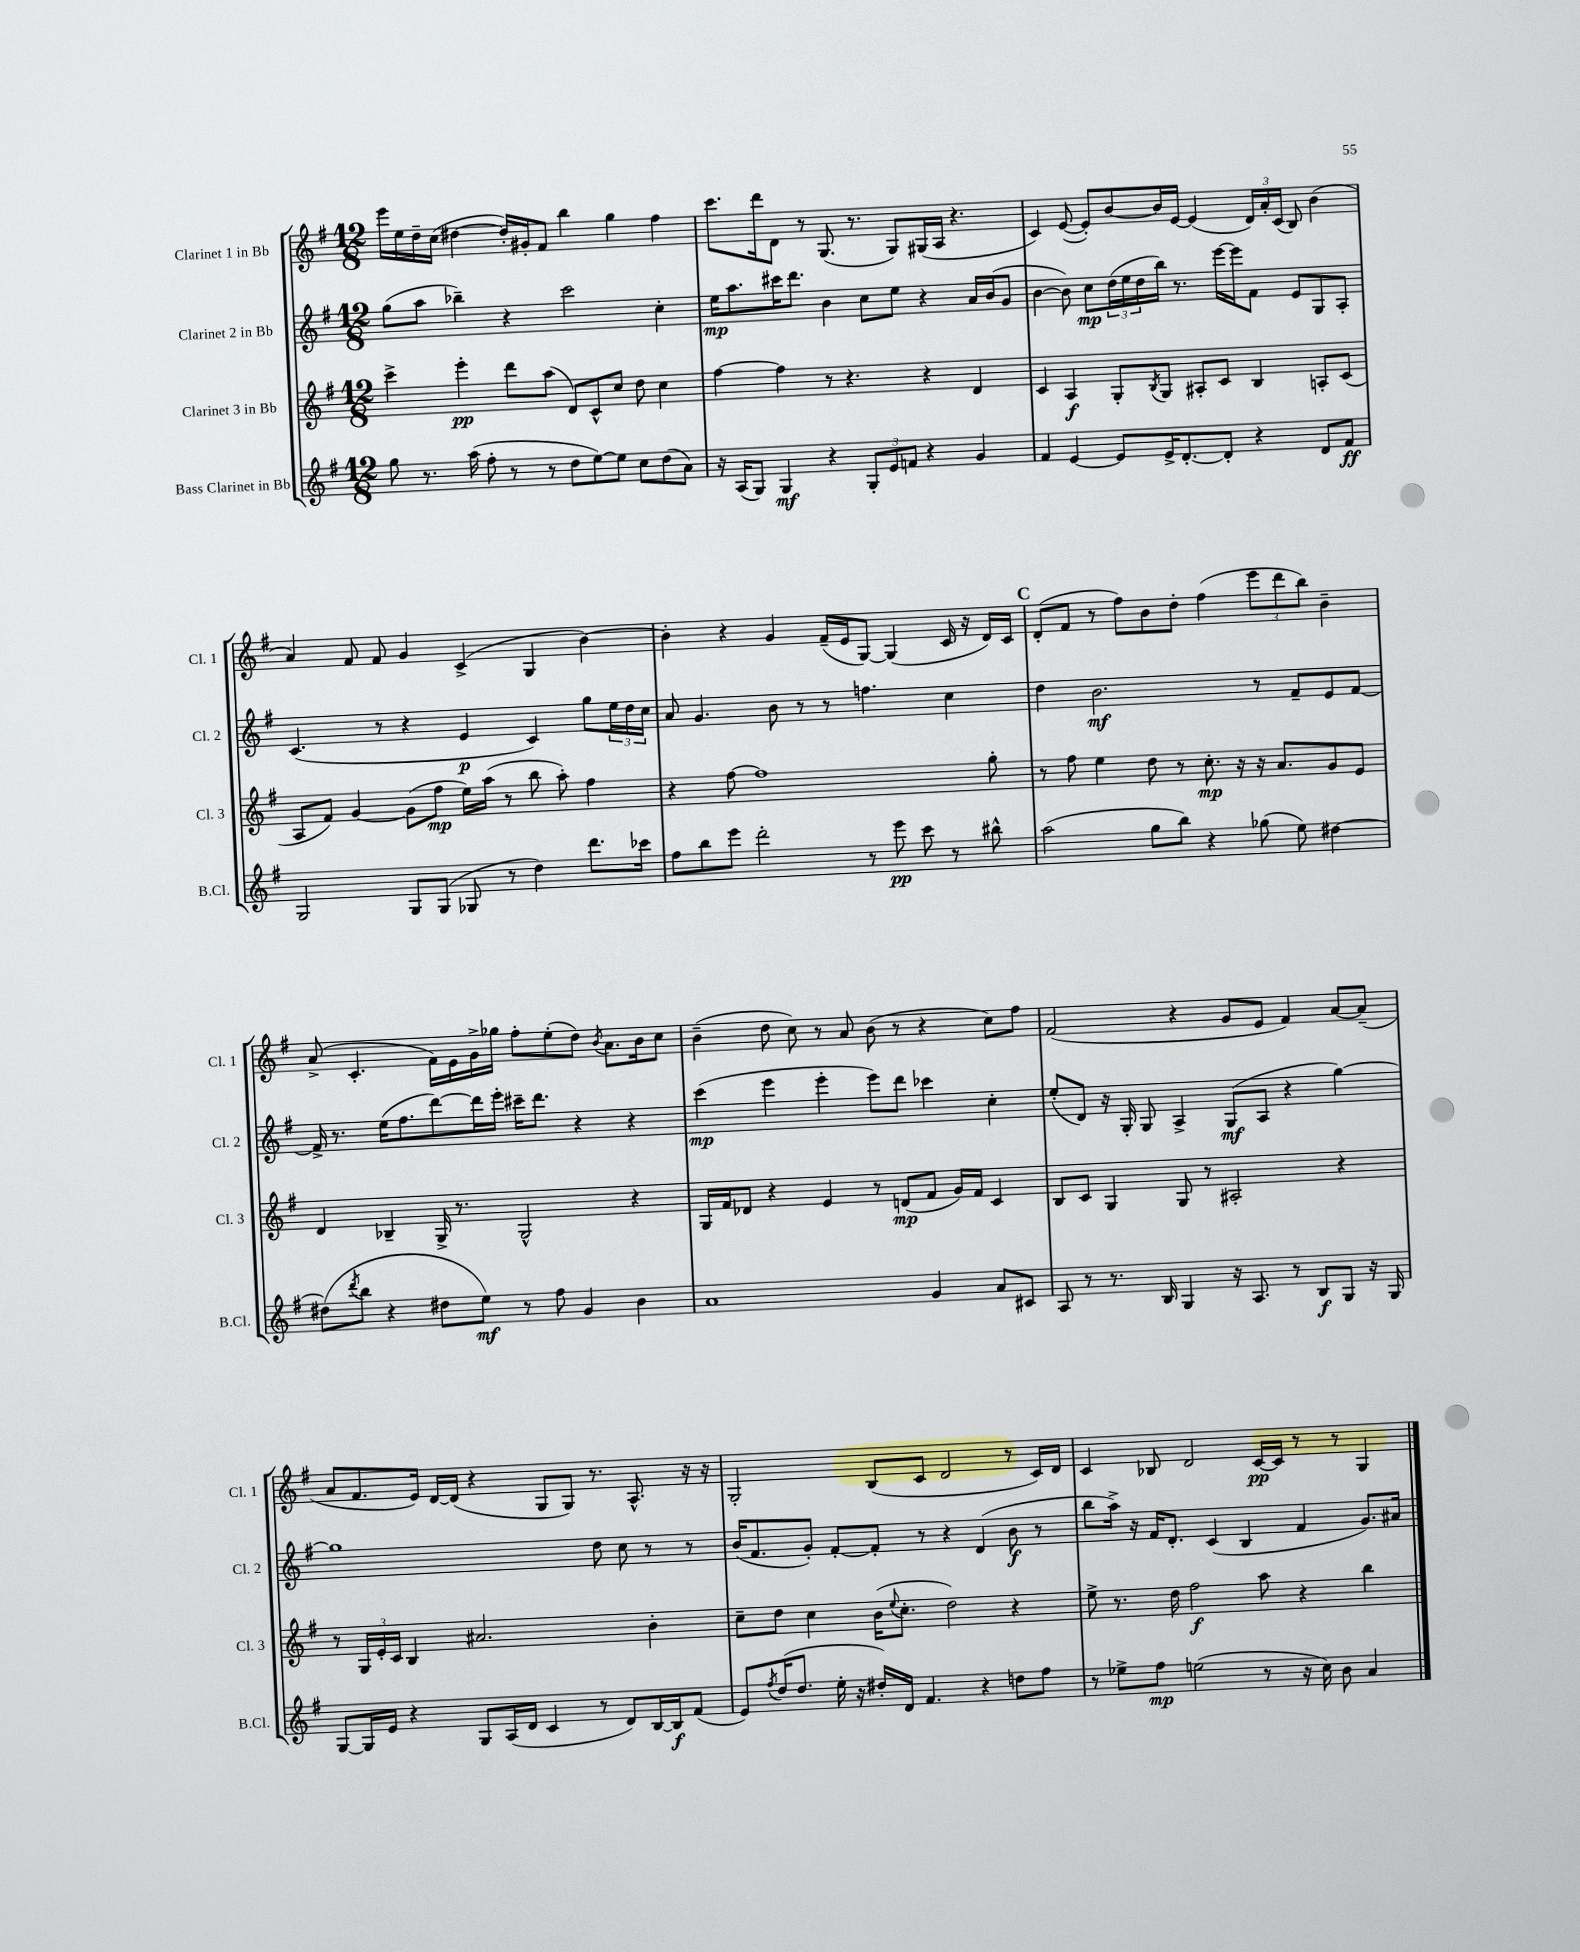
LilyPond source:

<<
\new StaffGroup <<
\new Staff = "s0" \with { instrumentName = "Clarinet 1 in Bb" shortInstrumentName = "Cl. 1" } {
    \clef treble \key g \major \numericTimeSignature \time 12/8
    e'''16 e''16 d''16-- c''16( dis''4~ dis''16-.) gis'16-. fis'8 b''4 g''4 fis''4 |
    c'''8. d'''16 d'8 r8 g8.( r8. g8) gis16( a16 r4. |
    c'4) e'8~( e'8-.) b'8~ b'16 e'16~ e'4( \tuplet 3/2 { d'16) a'16-. c'16( } b8) b'4( |
    a'4) fis'8 fis'8 g'4 c'4->( g4 b'4~) |
    b'4-. r4 g'4 fis'16--( e'16 g8~) g4( c'16 r16 d'16) c'16 |
    \mark \markup { \bold "C" } d'8-.( fis'8 r8 fis''8) b'8 d''8-. fis''4( \tuplet 3/2 { e'''8 d'''8 b''8) } b'4-- |
    a'8->( c'4.-. fis'16) e'16 g'16-> ges''16 fis''8-. e''8-.( d''8) \acciaccatura { b'8 } a'8. b'16 c''8 |
    b'4--( d''8 c''8) r8 a'8 b'8( r8 r4 c''8) fis''8 |
    fis'2( r4 g'8 e'8 fis'4) a'8~ a'8--( |
    a'8 fis'8. e'16) d'16~ d'16( r4 g8 g8) r8. a8.-^ r16 r16 |
    g2-. b8( c'8 d'2 r8 c'16) d'16 |
    c'4 bes8 d'2 c'16~\pp c'16 r8 r8 g4 \bar "|." |
}
\new Staff = "s1" \with { instrumentName = "Clarinet 2 in Bb" shortInstrumentName = "Cl. 2" } {
    \clef treble \key g \major \numericTimeSignature \time 12/8
    g''8( a''8 bes''4--) r4 c'''2 c''4-. |
    e''16\mp a''8. cis'''16 d'''8. b'4 c''8 e''8 r4 a'16 b'16( g'8 |
    b'4~ b'8) c''8\mp \tuplet 3/2 { d''16( e''16 d''16 } b''16) r8. e'''16~ e'''16 fis'8 e'8 g8 a8-. |
    c'4.( r8 r4 e'4\p c'4) g''8 \tuplet 3/2 { e''16 d''16 c''16 } |
    a'8 g'4. b'8 r8 r8 f''4. c''4 |
    \mark \markup { \bold "C" } d''4 b'2.\mf r8 fis'8-- e'8 fis'8~ |
    fis'16-> r8. e''16( fis''8. d'''8~) d'''16 e'''16-. cis'''16-- d'''8. r4 r4 |
    c'''4\mp( e'''4 e'''4-. e'''8) d'''8 ces'''4 c''4-. |
    e''8-.( d'8) r16 g16-. g8 a4-> g8\mf( a8 r4 g''4~) |
    g''1 d''8 c''8 r8 r8 |
    b'16( fis'8. g'8-.) fis'8~-. fis'8-. r8 r4 d'4( b'8\f r8 |
    b''8 a''16->) r16 fis'16 d'8.-. c'4( b4 fis'4 g'8.) ais'16 \bar "|." |
}
\new Staff = "s2" \with { instrumentName = "Clarinet 3 in Bb" shortInstrumentName = "Cl. 3" } {
    \clef treble \key g \major \numericTimeSignature \time 12/8
    c'''4-> e'''4-.\pp d'''8 a''8( d'8) c'8-^ c''8 d''8 c''4 |
    fis''4~ fis''4 r8 r4. r4 d'4 |
    c'4 a4\f g8-. \acciaccatura { b8 } g8 ais8-. c'8 b4 a8-. c'8( |
    a8 fis'8) g'4~ g'8( fis''8\mp e''16) a''16( r8 b''8 a''8-.) fis''4 |
    r4 fis''8~ fis''1 g''8-. |
    \mark \markup { \bold "C" } r8 fis''8 e''4 d''8 r8 c''8.-.\mp r16 r16 a'8. g'8 e'8 |
    d'4 bes4-- g16-> r8. g2-^ r4 |
    g16 fis'16 des'8 r4 e'4 r8 d'8\mp( fis'8 g'16) fis'16 c'4 |
    b8 c'8 g4 g8 r8 ais2-. r4 |
    r8 \tuplet 3/2 { g16 e'16-. c'16 } b4 ais'2. b'4-. |
    c''8-- d''8 c''4 b'16( \appoggiatura { e''8 } c''8.-. d''2) r4 |
    e''8-> r8. d''16 fis''2\f a''8 r4 b''4 \bar "|." |
}
\new Staff = "s3" \with { instrumentName = "Bass Clarinet in Bb" shortInstrumentName = "B.Cl." } {
    \clef treble \key g \major \numericTimeSignature \time 12/8
    g''8 r8. a''16( fis''8-. r8 r8 d''8 e''8~) e''8 c''8 d''8( a'8) |
    r16 a16( g8) g4\mf r4 \tuplet 3/2 { g8-. e'8 f'8 } r4 g'4 |
    fis'4 e'4~ e'8 e'16-> d'8.~-. d'8-. r4 d'8 fis'8\ff |
    g2 g8 g8( ges8 r8 d''4) d'''8. ces'''16 |
    fis''8 b''8 e'''8 d'''2-. r8 e'''8\pp c'''8 r8 bis''8-^ |
    \mark \markup { \bold "C" } a''2( g''8 b''8) r4 ges''8( e''8) dis''4~ |
    dis''8( \acciaccatura { d'''8 } b''8 r4 dis''8 e''8\mf) r8 fis''8 g'4 b'4 |
    a'1 g'4 a'8 cis'8 |
    a8 r8 r8. b16 g4 r16 a8. r8 b8\f g8 r16 g16 |
    g8~ g16 e'16 r4 g8 a16( d'16 c'4 r8 d'8) b16~ b16\f fis'8( |
    e'8) \acciaccatura { fis''8 } d''16( d''8. e''16-. r16 dis''16-.) d'16 fis'4. r4 d''8 fis''8 |
    r8 ees''8-> fis''8\mp e''2( r8 r16 c''16) b'8 a'4 \bar "|." |
}
>>
>>
\layout { \context { \Score \remove "Bar_number_engraver" } }
